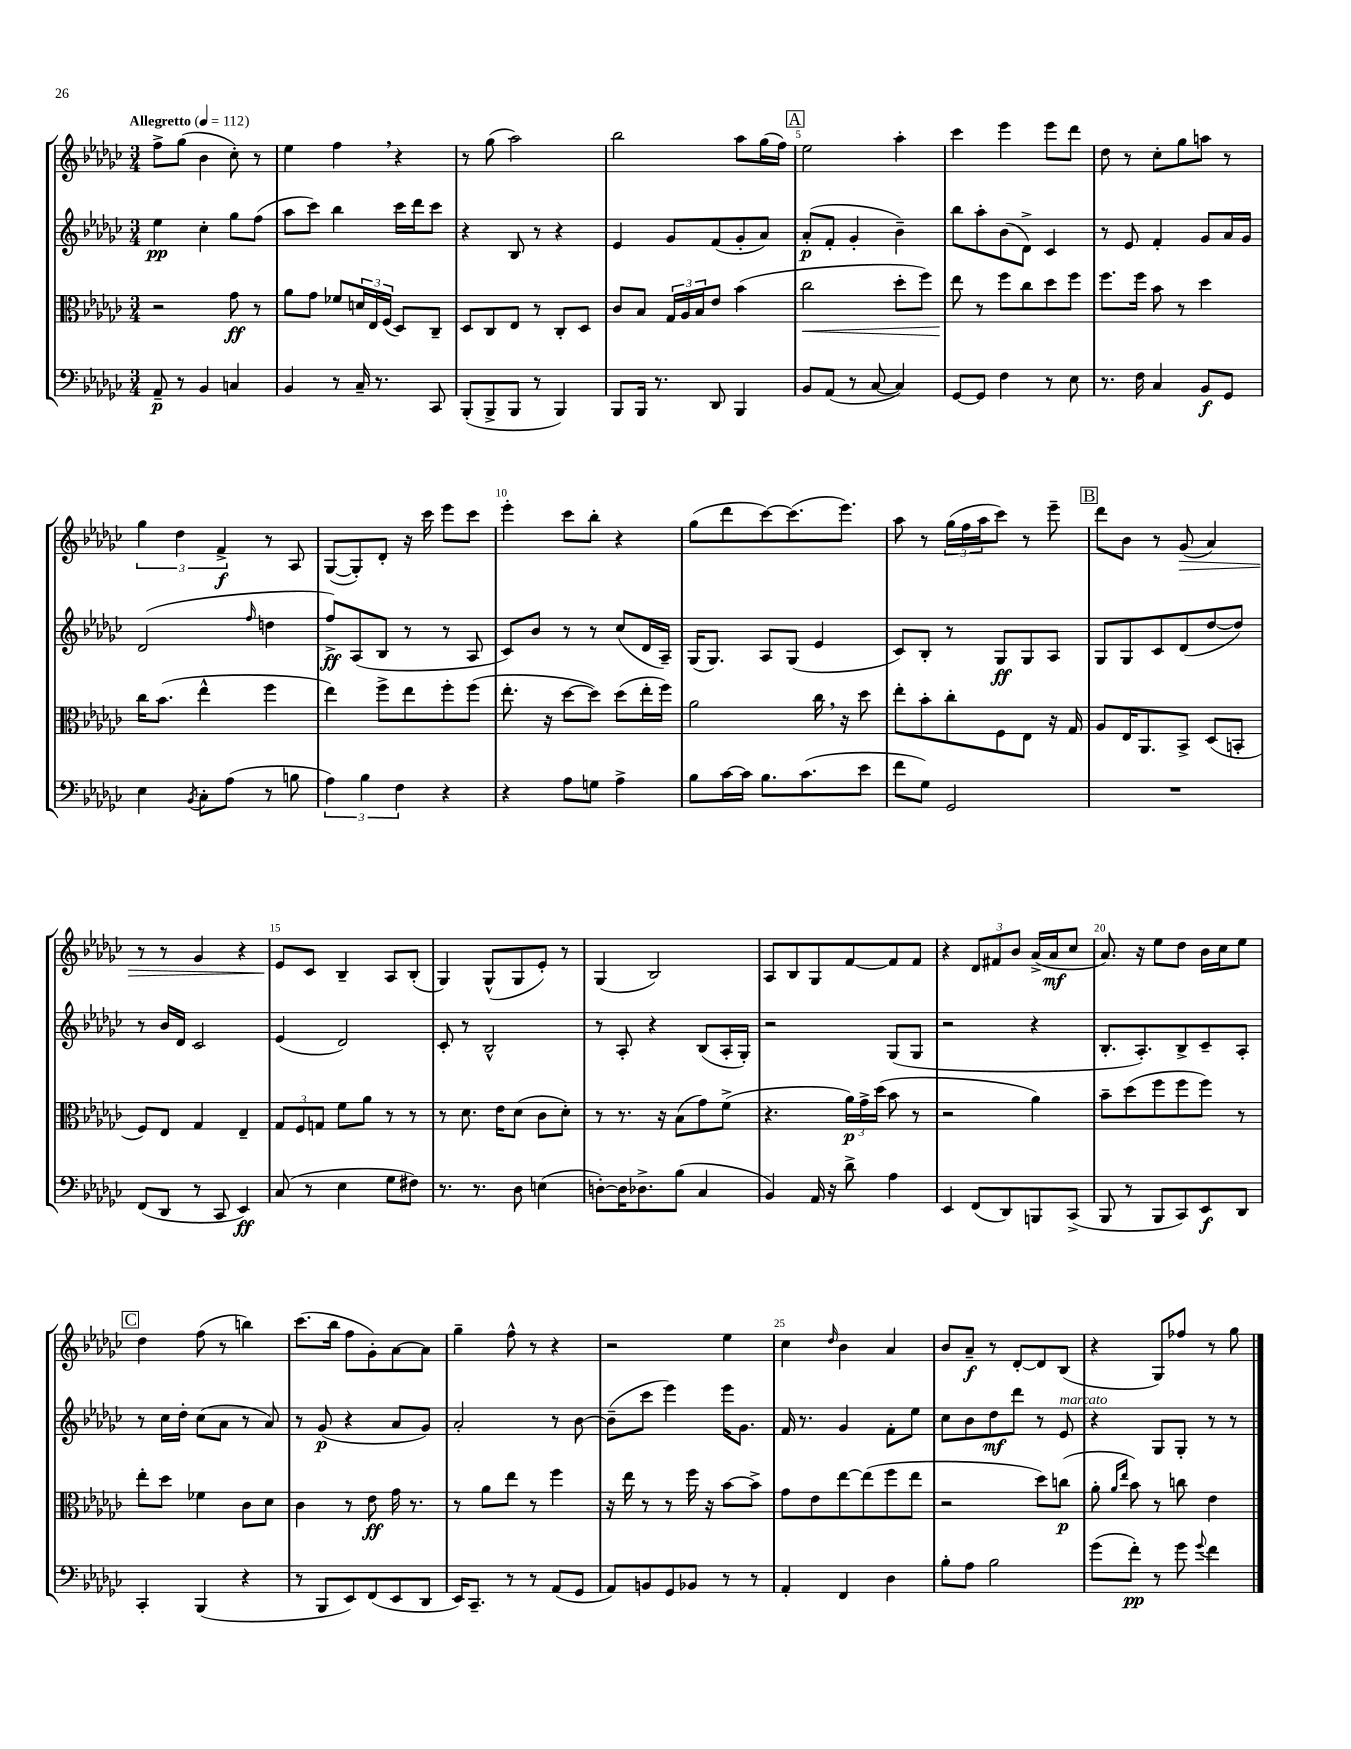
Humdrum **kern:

**kern	**kern	**kern	**kern
*staff4	*staff3	*staff2	*staff1
*clefF4	*clefC3	*clefG2	*clefG2
*k[b-e-a-d-g-c-]	*k[b-e-a-d-g-c-]	*k[b-e-a-d-g-c-]	*k[b-e-a-d-g-c-]
*M3/4	*M3/4	*M3/4	*M3/4
*MM112	*MM112	*MM112	*MM112
8AA-~/	2r	4ee-\	8ff^\L
8r	.	.	(8gg-\J
4BB-/	.	4cc-'\	4b-\
4C/	8g-\	8gg-\L	8cc-'\)
.	8r	(8ff\J	8r
=	=	=	=
4BB-/	8a-\L	8aa-\L	4ee-\
.	8g-\J	8ccc-\J)	.
8r	8f-/L	4bb-\	4ff\
16C-~/	24d/L	.	.
.	24E-/	.	.
8.r	.	.	.
.	(24F/JJ	.	.
.	8D-/L)	16ccc-\LL	4r
.	.	16ddd-\J	.
8CC-/	8C-~/J	8ccc-\J	.
=	=	=	=
(8BBB-'/L	8D-/L	4r	8r
8BBB-^/	8C-/	.	(8gg-\
8BBB-/J	8E-/J	8B-/	2aa-\)
8r	8r	8r	.
4BBB-/)	8C-'/L	4r	.
.	8D-/J	.	.
=	=	=	=
8BBB-/L	8c-/L	4e-/	2bb-\
16BBB-/Jk	8B-/J	.	.
8.r	.	.	.
.	24G-/LL	8g-/L	.
.	24A-/	.	.
.	24B-/J	.	.
8DD-/	8e-/J	(8f/	.
4BBB-/	(4b-\	8g-'/	8aa-\L
.	.	8a-/J)	(16gg-\L
.	.	.	16ff\JJ)
=	=	=	=
8BB-/L	2cc-\	(8a-'/L	2ee-\
(8AA-/J	.	8f'/J	.
8r	.	4g-'/	.
[8C-/	.	.	.
4C-/])	8dd-'\L	4b-~\)	4aa-'\
.	8ff\J)	.	.
=	=	=	=
[8GG-/L	8ee-\	8bb-\L	4ccc-\
8GG-/]J	8r	8aa-'\	.
4F\	8ff\L	(8b-\	4eee-\
.	8cc-\	8d-^\J)	.
8r	8dd-\	4c-/	8eee-\L
8E-\	8ff\J	.	8ddd-\J
=	=	=	=
8.r	8.ff\L	8r	8dd-\
.	.	8e-/	8r
16F\	16ff\Jk	.	.
4C-/	8b-\	4f'/	8cc-'\L
.	8r	.	8gg-\
8BB-/L	4dd-\	8g-/L	8aa\J
8GG-/J	.	16a-/L	8r
.	.	16g-/JJ	.
=	=	=	=
4E-\	16cc-\LK	(2d-/	6gg-\
.	(8.b-\J	.	.
.	.	.	6dd-\
8qBB-/	.	.	.
8C-'\L	4ee-^^\	.	.
.	.	.	6f^/
(8A-\J	.	.	.
.	.	16qqff/	.
8r	4ff\	4dd\	8r
8B\	.	.	8A-/
=	=	=	=
6A-\)	4ee-\)	8ff^/L)	([8G-/L
.	.	(8A-/	8G-'/])
6B-\	.	.	.
.	8ff^\L	8B-/J	8d-'/J
6F\	.	.	.
.	8ee-\	8r	16r
.	.	.	16ccc-\
4r	8ff'\	8r	8eee-\L
.	(8ff\J	8A-/	8ccc-\J
=	=	=	=
4r	8.ee-'\	8c-/L)	4eee-'\
.	.	8b-/J	.
.	16r	.	.
8A-\L	[8dd-\L	8r	8ccc-\L
8G\J	8dd-\]J)	8r	8bb-'\J
4A-^\	(8dd-\L	(8cc-/L	4r
.	16ee-'\L	16d-/L	.
.	16ff\JJ)	16A-~/JJ)	.
=	=	=	=
8B-\L	2a-\	(16G-/LK	(8gg-\L
.	.	8.G-/J)	.
[16c-\L	.	.	8ddd-\
16c-\]JJ	.	.	.
8.B-\L	.	8A-/L	[8ccc-\)
.	.	(8G-/J	(8.ccc-\]
(8.c-\	.	.	.
.	16cc-\	4e-/	.
.	16r	.	8.eee-\J)
8e-\J	8dd-\	.	.
=	=	=	=
8f\L	8ee-'\L	8c-/L)	8aa-\
8G-\J)	8b-'\	8B-'/J	8r
2GG-/	8cc-'\	8r	(24gg-\LL
.	.	.	24ff\
.	.	.	24aa-\J
.	8F\	8G-/L	8ccc-\J)
.	8E-\J	8G-/	8r
.	16r	8A-/J	8eee-~\
.	16G-/	.	.
=	=	=	=
2.r	8A-/L	8G-/L	8ddd-\L
.	16E-/K	8G-/	8b-\J
.	8.AA-/	.	.
.	.	8c-/	8r
.	8BB-^/J	(8d-/	(8g-/
.	(8D-/L	[8dd-/	4a-/)
.	8BB'/J	8dd-/]J)	.
=	=	=	=
(8FF/L	8F/L)	8r	8r
8DD-/J	8E-/J	16b-/LL	8r
.	.	16d-/JJ	.
8r	4G-/	2c-/	4g-/
8CC-/	.	.	.
4EE-/)	4E-~/	.	4r
=	=	=	=
(8C-/	12G-/L	(4e-/	8e-/L
.	12F/	.	.
8r	.	.	8c-/J
.	12G/J	.	.
4E-\	8f\L	2d-/)	4B-~/
.	8a-\J	.	.
8G-\L	8r	.	8A-/L
8F#\J)	8r	.	(8B-'/J
=	=	=	=
8.r	8r	8c-'/	4G-/)
.	8.d-\	8r	.
8.r	.	.	.
.	.	2B-^^/	(8G-^^/L
.	16e-\LK	.	.
8D-\	(8d-\J	.	8G-/
(4E\	8c-\L	.	8e-'/J)
.	8d-'\J)	.	8r
=	=	=	=
[8D'\L)	8r	8r	(4G-/
16D\]K	8.r	8A-'/	.
8.D-^\	.	.	.
.	.	4r	2B-/)
.	16r	.	.
(8B-\J	(8B-\L	.	.
4C-/	8g-\)	(8B-/L	.
.	(8f^\J	16A-'/L	.
.	.	16G-'/JJ)	.
=	=	=	=
4BB-/)	4.r	2r	8A-/L
.	.	.	8B-/
16AA-/	.	.	8G-/
16r	.	.	.
8d-^\	24a-\LL)	.	[8f/
.	24g-^\	.	.
.	(24dd-\JJ	.	.
4A-\	8b-\	(8G-/L	8f/]
.	8r	8G-/J	8f/J
=	=	=	=
4EE-/	2r	2r	4r
(8FF/L	.	.	12d-/L
.	.	.	12f#/
8DD-/)	.	.	.
.	.	.	12b-/J
8BBB/	4a-\)	4r	(16a-^/LL
.	.	.	16a-/J
(8CC-^/J	.	.	8cc-/J
=	=	=	=
8BBB-/	8b-~\L	8.B-'/L	8.a-/)
8r	(8dd-\	.	.
.	.	8.A-'/)	16r
8BBB-/L	8ff\	.	8ee-\L
8CC-/)	8ff\	8B-^/	8dd-\J
8EE-/	8ff\J)	8c-~/	16b-\LL
.	.	.	16cc-\J
8DD-/J	8r	8A-'/J	8ee-\J
=	=	=	=
4CC-'/	8ee-'\L	8r	4dd-\
.	8dd-\J	16cc-\LL	.
.	.	16dd-'\JJ	.
(4BBB-/	4f-\	(8cc-\L	(8ff\
.	.	8a-\J	8r
4r	8c-\L	8r	4bb\)
.	8d-\J	8a-/)	.
=	=	=	=
8r	4c-\	8r	(8.ccc-\L
8BBB-/L	.	(8g-/	.
.	.	.	16bb-\Jk
8EE-/)	8r	4r	8ff\L
(8FF/	8e-\	.	8g-'\)
8EE-/	16g-\	8a-/L	[8a-\
.	8.r	.	.
8DD-/J	.	8g-/J)	8a-\]J
=	=	=	=
16EE-/LK)	8r	2a-'/	4gg-~\
8.CC-~/J	.	.	.
.	8a-\L	.	.
8r	8ee-\J	.	8ff^^\
8r	8r	.	8r
(8AA-/L	4ff\	8r	4r
8GG-/J	.	[8b-\	.
=	=	=	=
8AA-/L)	16r	(8b-~\]L	2r
.	16ee-\	.	.
8BB/	8r	8ccc-\J	.
8GG-/	8r	4eee-\)	.
8BB-/J	16ff\	.	.
.	16r	.	.
8r	[8b-\L	16eee-\LK	4ee-\
.	.	8.g-\J	.
8r	8b-^\]J	.	.
=	=	=	=
4AA-'/	8g-\L	16f/	4cc-\
.	.	8.r	.
.	8e-\	.	.
.	.	.	16qqdd-/
4FF/	[8ee-\	4g-/	4b-\
.	(8ee-\]	.	.
4D-\	8ff\	8f'\L	4a-/
.	8ee-\J	8ee-\J	.
=	=	=	=
8B-'\L	2r	8cc-\L	8b-/L
8A-\J	.	8b-\	8a-~/J
2B-\	.	8dd-\	8r
.	.	8ddd-\J	[8d-'/L
.	8dd-\L)	8r	8d-/]
.	(8cc\J	8e-/	(8B-/J
=	=	=	=
(8g-\L	8a-'\	4r	4r
.	16qqa-/LL	.	.
.	16qqee-/JJ	.	.
8f'\J)	8b-\)	.	.
8r	8r	8G-/L	8G-/L)
8g-\	8cc\	8G-'/J	8ff-/J
8qqg-/	.	.	.
4f\	4e-\	8r	8r
.	.	8r	8gg-\
==	==	==	==
*-	*-	*-	*-
